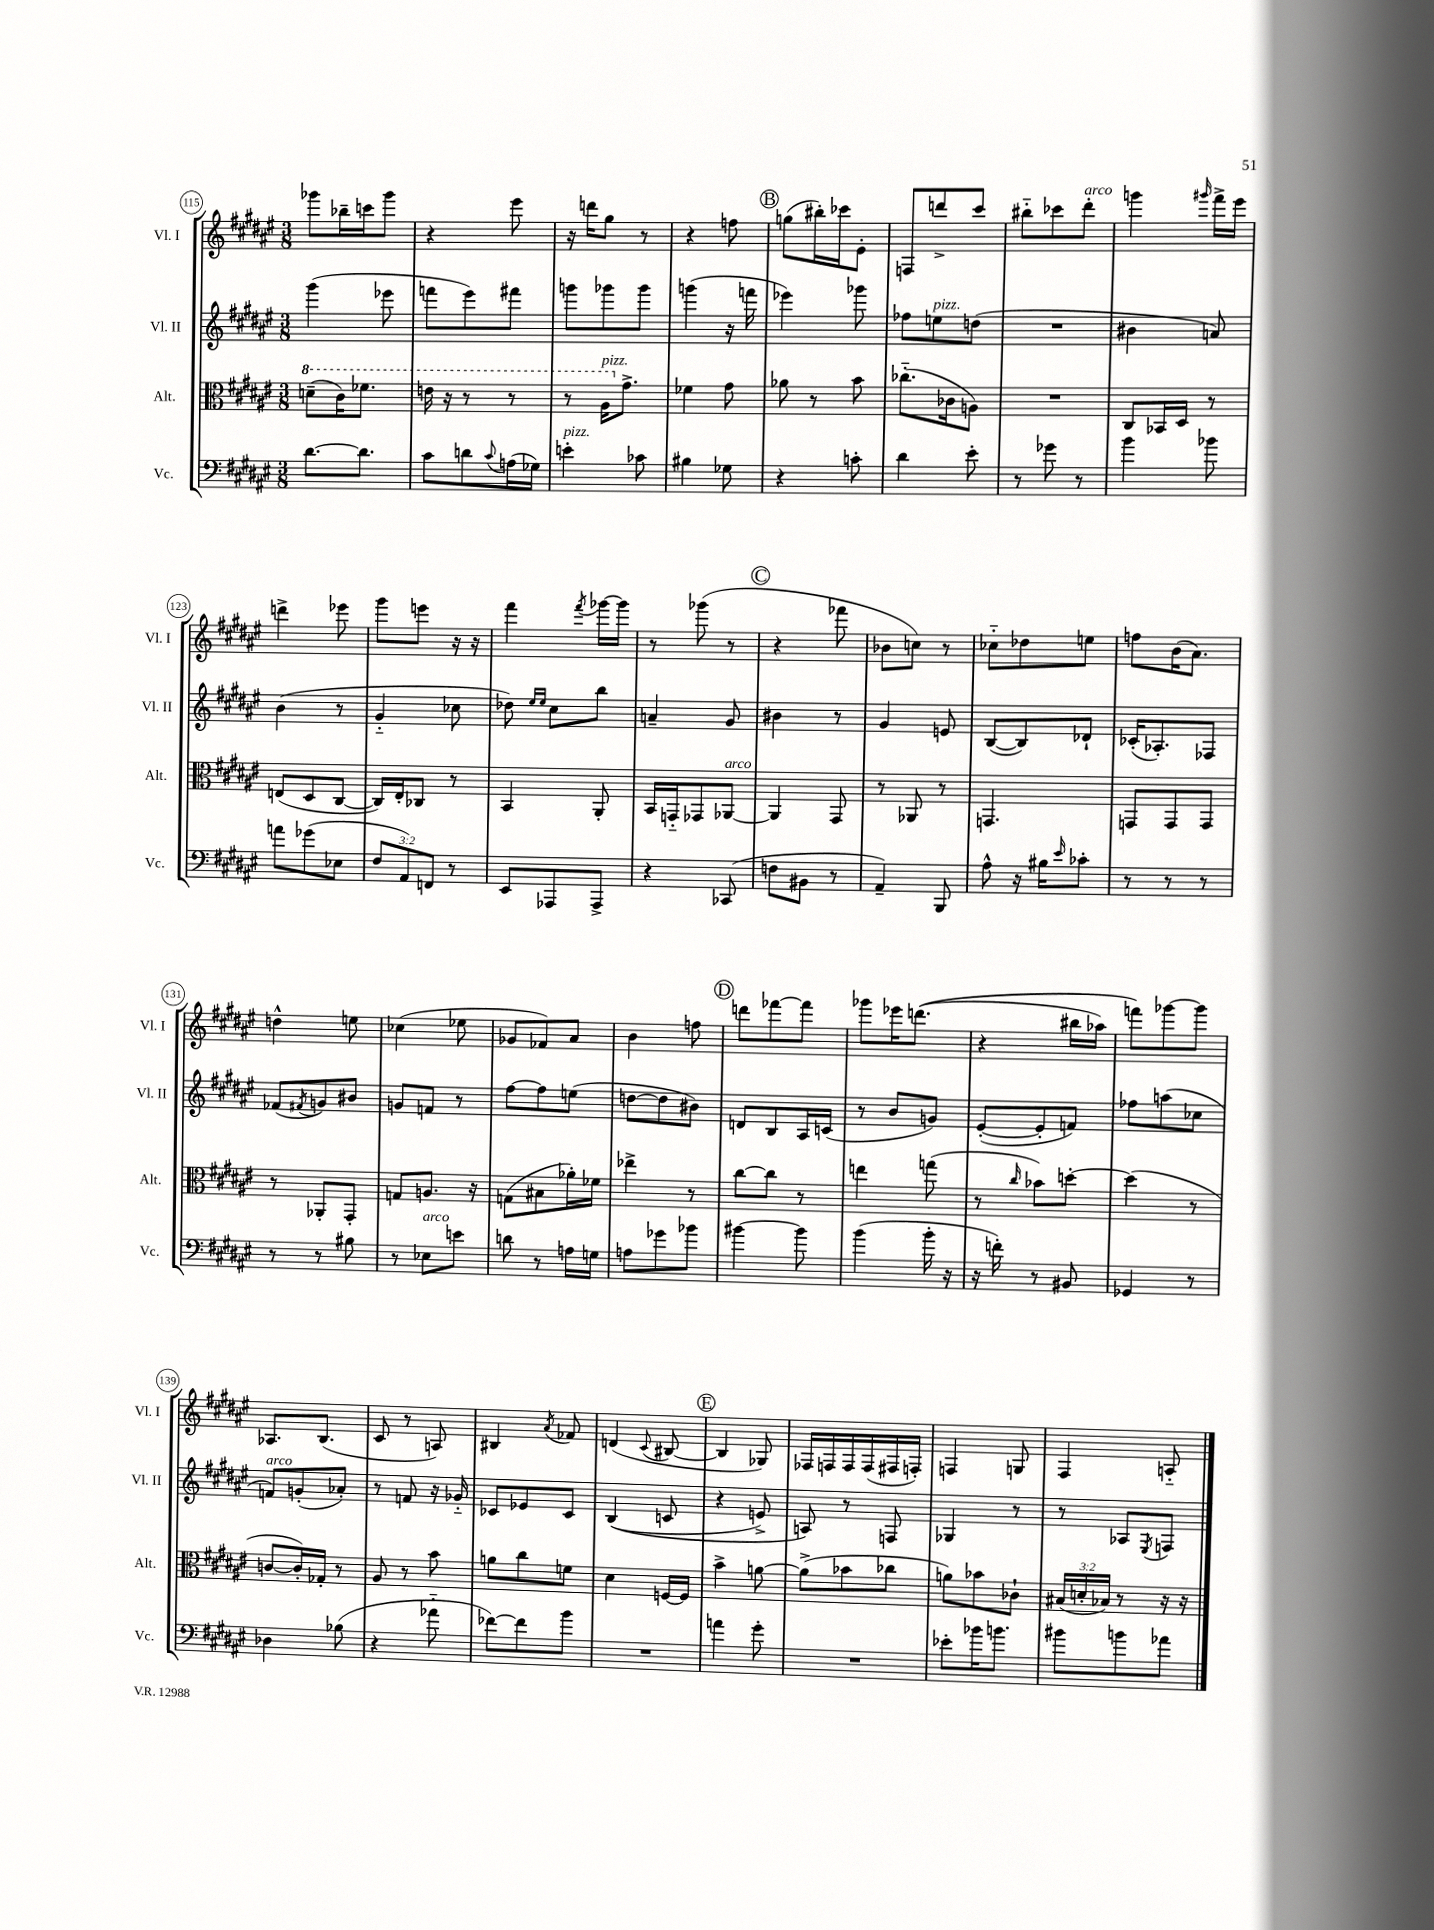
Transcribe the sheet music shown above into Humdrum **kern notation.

**kern	**kern	**kern	**kern
*staff4	*staff3	*staff2	*staff1
*clefF4	*clefC3	*clefG2	*clefG2
*k[f#c#g#d#a#e#]	*k[f#c#g#d#a#e#]	*k[f#c#g#d#a#e#]	*k[f#c#g#d#a#e#]
*M3/8	*M3/8	*M3/8	*M3/8
[8.d#	(8dd~	(4ggg#	8ggg-
.	16cc#)	.	16bb-~
8.d#]	8.ff-	.	16ccc
.	.	8eee-	8ggg-
=	=	=	=
8c#	16ee	8fff	4r
.	16r	.	.
8d	8r	8eee#)	.
8qqc#	.	.	.
(16A	8r	8fff#	8eee#
16G-)	.	.	.
=	=	=	=
4e'	8r	8ggg	16r
.	.	.	16ddd
.	16a#	8ggg-	8gg#
.	8.g#^	.	.
8c-	.	8ggg-	8r
=	=	=	=
4B#	4f-	(4ggg	4r
8G-	8g#	16r	8ff
.	.	16fff	.
=	=	=	=
4r	8a-	4eee-)	(8gg
.	8r	.	16bb#')
.	.	.	16ccc-
8c'	8b	8ggg-	8e#'
=	=	=	=
4d#	(8.cc-'~	8ff-	8F
.	.	8ee	8ddd^
.	16c-	.	.
8e#'	8A)	(8dd	8ccc#
=	=	=	=
8r	4.r	4.r	8bb#'~
8g-	.	.	8ccc-
8r	.	.	8ddd#'
=	=	=	=
4b	8C#	4b#	4ggg
.	16BB-	.	.
.	16D#	.	.
.	.	.	16qqggg#
8b-	8r	8a)	16fff#^
.	.	.	16eee#
=	=	=	=
8a	(8E	(4b	4ddd^
(8g-	8D#	.	.
8E-	[8C#	8r	8eee-
=	=	=	=
12F#	16C#])	4g#'~	8ggg#
.	16E#'	.	.
12AA#)	.	.	.
.	8C-	.	8eee
12FF	.	.	.
8r	8r	8cc-	16r
.	.	.	16r
=	=	=	=
8EE#	4BB	8dd-)	4fff#
.	.	16qqee#	.
.	.	16qqee#	.
8AAA-	.	8cc#	.
.	.	.	8qfff#
8AAA-^	8AA#'	8bb	[16ggg-
.	.	.	16ggg-]
=	=	=	=
4r	16BB	4a~	8r
.	16GG'~	.	.
.	8GG-	.	(8ggg-
(8CC-	[8AA-	8g#	8r
=	=	=	=
8F	4AA-]	4b#	4r
8BB#	.	.	.
8r	8GG#	8r	8fff-
=	=	=	=
4AA#~)	8r	4g#	8b-
.	8AA-	.	8cc)
8BBB	8r	8e	8r
=	=	=	=
8A#^^	4.GG	([8B	8cc-'~
16r	.	8B])	8dd-
16B#	.	.	.
16qqe#	.	.	.
8c-'	.	8d-`	8ee
=	=	=	=
8r	8GG	(16c-'	8ff
.	.	8.A-')	.
8r	8GG	.	(16b
.	.	.	8.a#)
8r	8GG	8F-	.
=	=	=	=
8r	8r	(8f-	4dd^^
.	.	8qf#	.
8r	8AA-'	8g)	.
8B#	8GG#'	8b#	8ee
=	=	=	=
8r	8G	8g	(4cc-
8E-	8.A	8f	.
8e	.	8r	8ee-
.	16r	.	.
=	=	=	=
8d	(8G	[8ff#	8g-
8r	8B#	8ff#]	8f-)
16A	16a-')	(8ee	8a#
16G	16f-	.	.
=	=	=	=
8A	4ee-^	[8dd	4b
8g-	.	8dd]	.
8b-	8r	8b#)	8ff
=	=	=	=
[4b#	[8cc#	8d	8ddd
.	8cc#]	8B	[8fff-
8b#]	8r	16A#	8fff-]
.	.	(16c	.
=	=	=	=
(4b	4ee	8r	8ggg-
.	.	8b	16eee-
.	.	.	&((8.ddd
16b'	(8gg	8g)	.
16r	.	.	.
=	=	=	=
16r	8r	([8e#'	4r
16f')	.	.	.
.	16qqcc#	.	.
8r	8b-)	8e#']	.
8BB#	[8dd'	8f)	16bb#
.	.	.	16aa-)
=	=	=	=
4GG-	(4dd]	8ff-	8fff&)
.	.	(8aa	[8ggg-
8r	8r	8cc-	8ggg-]
=	=	=	=
4D-	[8c	8f)	8.A-
.	16c'])	(8g'	.
.	16G-'	.	(8.B
(8B-	8r	8a-')	.
=	=	=	=
4r	8A#	8r	8c#
.	8r	8f	8r
8a-'~	8b	16r	8A)
.	.	16g-'~	.
=	=	=	=
[8f-)	8a	8c-	4B#
8f-]	8cc#	8e-	.
.	.	.	8qa#
8b	8f	8c-	8f-
=	=	=	=
4.r	4d#	&((4B	(4d
.	.	.	8qqc#
.	[16F	8c	[8B#
.	16F]	.	.
=	=	=	=
4a	4b^	4r	4B#]
8g#'	[8a	8e^)	8G-)
=	=	=	=
4.r	(8a^]	8A&)	16F-
.	.	.	16F
.	8b-	8r	16F
.	.	.	(16F
.	8cc-	8F	16F#
.	.	.	16F')
=	=	=	=
8e-'	8a)	4G-	4F
16b-	8b-	.	.
8.b	.	.	.
.	8c-`	8r	8G
=	=	=	=
8b#	(24B#	8r	4F#
.	24d'	.	.
.	24B-)	.	.
8b	8r	8A-	.
.	.	8qE#	.
8a-	16r	8F	8A'~
.	16r	.	.
==	==	==	==
*-	*-	*-	*-
